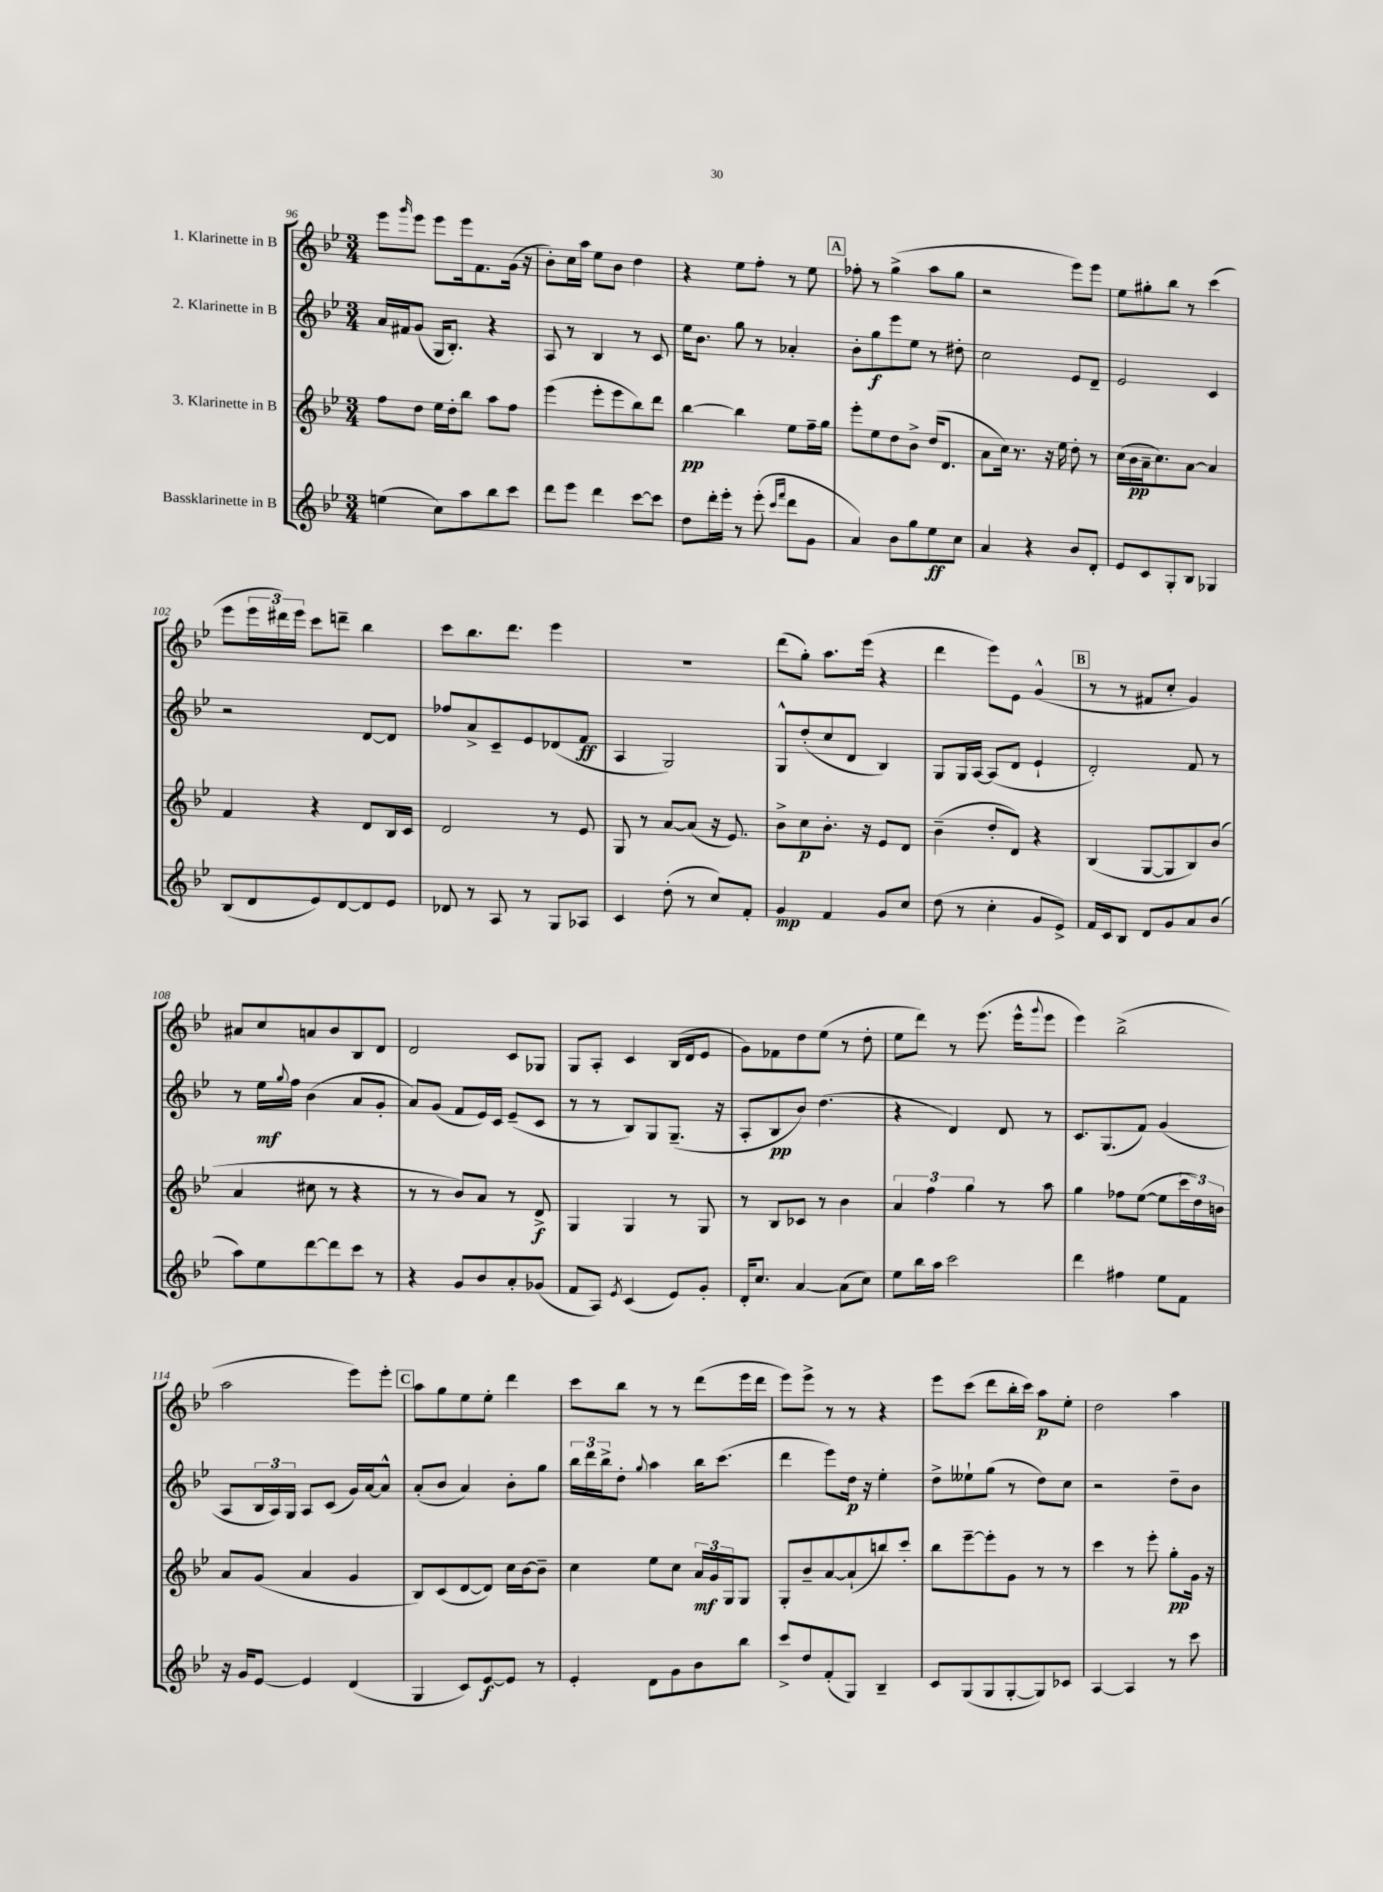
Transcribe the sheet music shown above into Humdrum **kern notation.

**kern	**dynam	**kern	**dynam	**kern	**dynam	**kern	**dynam
*part4	*part4	*part3	*part3	*part2	*part2	*part1	*part1
*staff4	*staff4	*staff3	*staff3	*staff2	*staff2	*staff1	*staff1
*I"Bassklarinette in B	*	*I"3. Klarinette in B	*	*I"2. Klarinette in B	*	*I"1. Klarinette in B	*
*clefG2	*	*clefG2	*	*clefG2	*	*clefG2	*
*k[b-e-]	*	*k[b-e-]	*	*k[b-e-]	*	*k[b-e-]	*
*M3/4	*	*M3/4	*	*M3/4	*	*M3/4	*
=96	=96	=96	=96	=96	=96	=96	=96
(4een\	.	8ff\L	.	16a/LL	.	8eee-\L	.
.	.	.	.	16f#X/J	.	.	.
.	.	.	.	.	.	16qqggg/	.
.	.	8dd\J	.	(8g/J	.	8eee-\J	.
8cc\L)	.	16ee-\LL	.	16G/KL	.	8eee-\L	.
.	.	16dd'\J	.	8.B-'/J)	.	.	.
8aa\	.	8bb-\J	.	.	.	16eee-\k	.
.	.	.	.	.	.	8.f\	.
8bb-\	.	8aa\L	.	4r	.	.	.
8ccc\J	.	8ff\J	.	.	.	(16g\Jk	.
.	.	.	.	.	.	16r	.
=97	=97	=97	=97	=97	=97	=97	=97
8ddd\L	.	(4eee-\	.	8A/	.	8b-'\L)	.
8eee-\J	.	.	.	8r	.	16cc\L	.
.	.	.	.	.	.	16aa\JJ	.
4ddd\	.	8eee-'\L	.	4B-/	.	8ee-\L	.
.	.	8eee-\	.	.	.	8b-\J	.
[8ccc\L	.	8bb-\)	.	8r	.	4dd\	.
8ccc\J]	.	8ddd\J	.	8c/	.	.	.
=98	=98	=98	=98	=98	=98	=98	=98
8dd\L	.	[4bb-\	pp	16ee-\KL	.	4r	.
.	.	.	.	8.b-\J	.	.	.
16ddd'\L	.	.	.	.	.	.	.
16eee-'\JJ	.	.	.	.	.	.	.
8r	.	4bb-\]	.	8gg\	.	8ee-\L	.
(8eee-'\	.	.	.	8r	.	8ff'\J	.
16qqccc/LL	.	.	.	.	.	.	.
16qqfff/JJ	.	.	.	.	.	.	.
8ddd\L	.	8ee-\L	.	4a-X'/	.	8r	.
8g\J	.	16ff~\L	.	.	.	8ee-\	.
.	.	16gg\JJ	.	.	.	.	.
!!LO:REH:place=s1:t=A
=99	=99	=99	=99	=99	=99	=99	=99
4a/)	.	8eee-'\L	.	8b-'\L	.	8ff-X'\	.
.	.	8ee-\	.	8gg\	f	8r	.
8b-\L	.	8dd\	.	8eee-\	.	(4gg^\	.
8gg\	.	8b-^\J	.	8ee-\J	.	.	.
8ee-\	ff	(16dd/KL	.	8r	.	8aa\L	.
.	.	8.d/J	.	.	.	.	.
8cc\J	.	.	.	8dd#X'\	.	8gg\J	.
=100	=100	=100	=100	=100	=100	=100	=100
4a/	.	8a\L	.	2cc\	.	2r	.
.	.	16cc\Jk)	.	.	.	.	.
.	.	8.r	.	.	.	.	.
4r	.	.	.	.	.	.	.
.	.	16r	.	.	.	.	.
.	.	16ee-\	.	.	.	.	.
8b-/L	.	8dd'\	.	8e-/L	.	8eee-\L)	.
8d'/J	.	8r	.	8d~/J	.	8eee-\J	.
=101	=101	=101	=101	=101	=101	=101	=101
8e-/L	.	(16cc\LL	.	2e-/	.	8ee-\L	.
.	.	16b-\	pp	.	.	.	.
8c/	.	16a~\J	.	.	.	8gg#X'\	.
.	.	8.cc\)	.	.	.	.	.
8G'/	.	.	.	.	.	8bb-\J	.
8B-/J	.	[8a\J	.	.	.	8r	.
4G-X/	.	4a/]	.	4c/	.	(4ccc\	.
!!LO:LB:g=z
=102	=102	=102	=102	=102	=102	=102	=102
(8B-/L	.	4f/	.	2r	.	8eee-\L	.
8d/	.	.	.	.	.	24eee-\L	.
.	.	.	.	.	.	24ddd#X\)	.
.	.	.	.	.	.	24eee-\JJ	.
8e-/)	.	4r	.	.	.	8ccc\L	.
[8d/	.	.	.	.	.	8dddn~\J	.
8d/]	.	8d/L	.	[8d/L	.	4bb-\	.
8e-/J	.	16B-/L	.	8d/J]	.	.	.
.	.	16c/JJ	.	.	.	.	.
=103	=103	=103	=103	=103	=103	=103	=103
8d-X/	.	2d/	.	8ff-X/L	.	8ccc\L	.
8r	.	.	.	8a^/	.	8.bb-\	.
8A/	.	.	.	8c~/	.	.	.
.	.	.	.	.	.	8.ddd\J	.
8r	.	.	.	8e-/	.	.	.
8G/L	.	8r	.	(8d-X/	.	4eee-\	.
8A-X/J	.	8e-/	.	8f/J	ff	.	.
=104	=104	=104	=104	=104	=104	=104	=104
4c/	.	8G/	.	4A/	.	2.r	.
.	.	8r	.	.	.	.	.
(8dd'\	.	[8a/L	.	2G/)	.	.	.
8r	.	(8a/J]	.	.	.	.	.
8cc/L)	.	16r	.	.	.	.	.
.	.	8.e-/)	.	.	.	.	.
8f'/J	.	.	.	.	.	.	.
=105	=105	=105	=105	=105	=105	=105	=105
4g/	mp	8b-^\L	.	8G^^/L	.	(8ddd\L	.
.	.	8cc\	p	(8dd'/	.	8gg'\J)	.
4f/	.	8.b-'\J	.	8cc/	.	8.aa\L	.
.	.	.	.	8d/J	.	.	.
.	.	16r	.	.	.	(16eee-\Jk	.
8g/L	.	8e-/L	.	4B-/)	.	4r	.
8cc/J	.	8d/J	.	.	.	.	.
=106	=106	=106	=106	=106	=106	=106	=106
(8dd\	.	(4b-~\	.	8G/L	.	4ddd\	.
8r	.	.	.	16G/L	.	.	.
.	.	.	.	[16A/JJ	.	.	.
4cc'\	.	8dd'/L	.	(8A/L]	.	8eee-\L)	.
.	.	8d/J)	.	8d/J	.	8e-\J	.
8g/L	.	4r	.	4e-`/	.	(4g^^/	.
8e-^/J)	.	.	.	.	.	.	.
!!LO:REH:place=s1:t=B
=107	=107	=107	=107	=107	=107	=107	=107
16f/LL	.	(4B-/	.	2d'/)	.	8r	.
16c/J	.	.	.	.	.	.	.
8B-/J	.	.	.	.	.	8r	.
8d/L	.	[8G/L	.	.	.	8f#X/L	.
8g/	.	8G/]	.	.	.	8cc'/J	.
8a/	.	8B-/)	.	8f/	.	4g/)	.
(8b-/J	.	(8b-/J	.	8r	.	.	.
!!LO:LB:g=z
=108	=108	=108	=108	=108	=108	=108	=108
8aa\L)	.	4a/	.	8r	.	8a#X/L	.
8ee-\	.	.	.	16ee-\LL	mf	8cc/	.
.	.	.	.	8qqgg/	.	.	.
.	.	.	.	16ff\JJ	.	.	.
[8ddd\	.	8cc#X\	.	(4b-\	.	8an/	.
8ddd\]	.	8r	.	.	.	8b-/	.
8ccc\J	.	4r	.	8a/L	.	8B-/	.
8r	.	.	.	8g'/J	.	8d/J	.
=109	=109	=109	=109	=109	=109	=109	=109
4r	.	8r	.	8a/L)	.	2d/	.
.	.	8r	.	(8g/J	.	.	.
8g/L	.	8b-/L)	.	8f/L	.	.	.
8b-/	.	8a/J	.	16e-/L)	.	.	.
.	.	.	.	16c/JJ	.	.	.
8a'/	.	8r	.	(8e-~/L	.	8c/L	.
(8g-X/J	.	8d^/	f	8c/J	.	8G-X/J	.
=110	=110	=110	=110	=110	=110	=110	=110
8f/L	.	4G/	.	8r	.	8G/L	.
8A/J)	.	.	.	8r	.	8A'/J	.
8qe-/	.	.	.	.	.	.	.
(4c/	.	4G/	.	8B-/L)	.	4c/	.
.	.	.	.	8G/	.	.	.
8e-/L)	.	8r	.	(8.G~/J	.	(16B-/LL	.
.	.	.	.	.	.	16d/J	.
8g'/J	.	8G/	.	.	.	8e-/J	.
.	.	.	.	16r	.	.	.
=111	=111	=111	=111	=111	=111	=111	=111
16d'/KL	.	8r	.	8A'/L	.	8g\L)	.
8.cc/J	.	.	.	.	.	.	.
.	.	8B-/L	.	8B-/	pp	8f-X\	.
[4a/	.	8c-X/J	.	8b-/J)	.	8dd\	.
.	.	8r	.	(4.dd\	.	(8ee-\J	.
(8a\L]	.	4b-\	.	.	.	8r	.
8cc\J)	.	.	.	.	.	8dd'\	.
=112	=112	=112	=112	=112	=112	=112	=112
8ee-\L	.	6a/	.	4r	.	8ee-\L	.
16bb-\L	.	.	.	.	.	8ddd\J)	.
.	.	6ff\	.	.	.	.	.
16aa\JJ	.	.	.	.	.	.	.
2ccc\	.	.	.	4d/)	.	8r	.
.	.	6gg\	.	.	.	.	.
.	.	.	.	.	.	(8.eee-\	.
.	.	8r	.	8d/	.	.	.
.	.	.	.	.	.	16eee-^^\KL	.
.	.	.	.	.	.	8qqggg/	.
.	.	8aa\	.	8r	.	8eee-\J	.
=113	=113	=113	=113	=113	=113	=113	=113
4ddd\	.	4gg\	.	8.c/L	.	4eee-\)	.
.	.	.	.	(8.G/	.	.	.
4ff#X\	.	8ff-X\L	.	.	.	(2bb-^\	.
.	.	([8ee-\J	.	8f/J)	.	.	.
8ee-\L	.	8ee-\L]	.	(4g/	.	.	.
8f\J	.	24ccc\L	.	.	.	.	.
.	.	24dd\)	.	.	.	.	.
.	.	24bn\JJ	.	.	.	.	.
!!LO:LB:g=z
=114	=114	=114	=114	=114	=114	=114	=114
16r	.	8a/L	.	8A/L	.	2aa\	.
16g/KL	.	.	.	.	.	.	.
[8e-/J	.	(8g/J	.	24B-/L	.	.	.
.	.	.	.	24A/)	.	.	.
.	.	.	.	24G/JJ	.	.	.
4e-/]	.	4a/	.	8A/L	.	.	.
.	.	.	.	(8c/J	.	.	.
(4d/	.	4g/	.	16g/LL)	.	8eee-\L)	.
.	.	.	.	[16a/J	.	.	.
.	.	.	.	8a^^/J]	.	8eee-'\J	.
!!LO:REH:place=s1:t=C
=115	=115	=115	=115	=115	=115	=115	=115
4G/	.	8B-/L)	.	(8a'/L	.	8aa\L	.
.	.	(8c/	.	8b-/J	.	8gg\	.
8c/L)	.	[8d/	.	4a/)	.	8ee-\	.
[8e-/	f	8d/J])	.	.	.	8ee-'\J	.
8e-/J]	.	16cc\LL	.	8b-'\L	.	4ddd\	.
.	.	[16b-\J	.	.	.	.	.
8r	.	8b-~\J]	.	8gg\J	.	.	.
=116	=116	=116	=116	=116	=116	=116	=116
4e-'/	.	4cc\	.	24bb-\LL	.	8ccc\L	.
.	.	.	.	24ddd\	.	.	.
.	.	.	.	24bb-^\J	.	.	.
.	.	.	.	8dd'\J	.	8bb-\J	.
.	.	.	.	8qqgg/	.	.	.
8d\L	.	8ee-\L	.	4aa\	.	8r	.
8g\	.	8cc\J	.	.	.	8r	.
8b-\	.	24a/LL	mf	16bb-\KL	.	(8ddd\L	.
.	.	24g/	.	.	.	.	.
.	.	.	.	(8.ccc\J	.	.	.
.	.	24G/J	.	.	.	.	.
8bb-\J	.	8G/J	.	.	.	16eee-\L	.
.	.	.	.	.	.	16ddd\JJ	.
=117	=117	=117	=117	=117	=117	=117	=117
8ccc^/L	.	8G'/L	.	4ddd\	.	8eee-\L)	.
8dd/	.	8b-~/	.	.	.	8eee-^\J	.
(8f'/	.	[8a/	.	8eee-\L)	.	8r	.
8G/J)	.	(8a`/]	.	16dd\Jk	p	8r	.
.	.	.	.	16r	.	.	.
4B-~/	.	8bbn/)	.	4ee-'\	.	4r	.
.	.	8ccc'/J	.	.	.	.	.
=118	=118	=118	=118	=118	=118	=118	=118
8c/L	.	8bb-\L	.	8dd^\L	.	8eee-\L	.
(8G/	.	[8eee-~\	.	8ee--X`\	.	(8ccc\J	.
8G/	.	8eee-'\]	.	(8gg\J	.	8ddd\L	.
[8G'/	.	8g\J	.	8r	.	16bb-'\L	.
.	.	.	.	.	.	16ccc\JJ)	.
8G/])	.	8r	.	8dd\L)	.	8aa\L	p
8c-X/J	.	8r	.	8cc\J	.	8ee-'\J	.
=119	=119	=119	=119	=119	=119	=119	=119
[4A/	.	4ccc\	.	2r	.	2dd\	.
4A/]	.	8r	.	.	.	.	.
.	.	8eee-'\	.	.	.	.	.
8r	.	8gg'\L	pp	8dd~\L	.	4aa\	.
8ccc\	.	16g\Jk	.	8b-\J	.	.	.
.	.	16r	.	.	.	.	.
==	==	==	==	==	==	==	==
*-	*-	*-	*-	*-	*-	*-	*-
